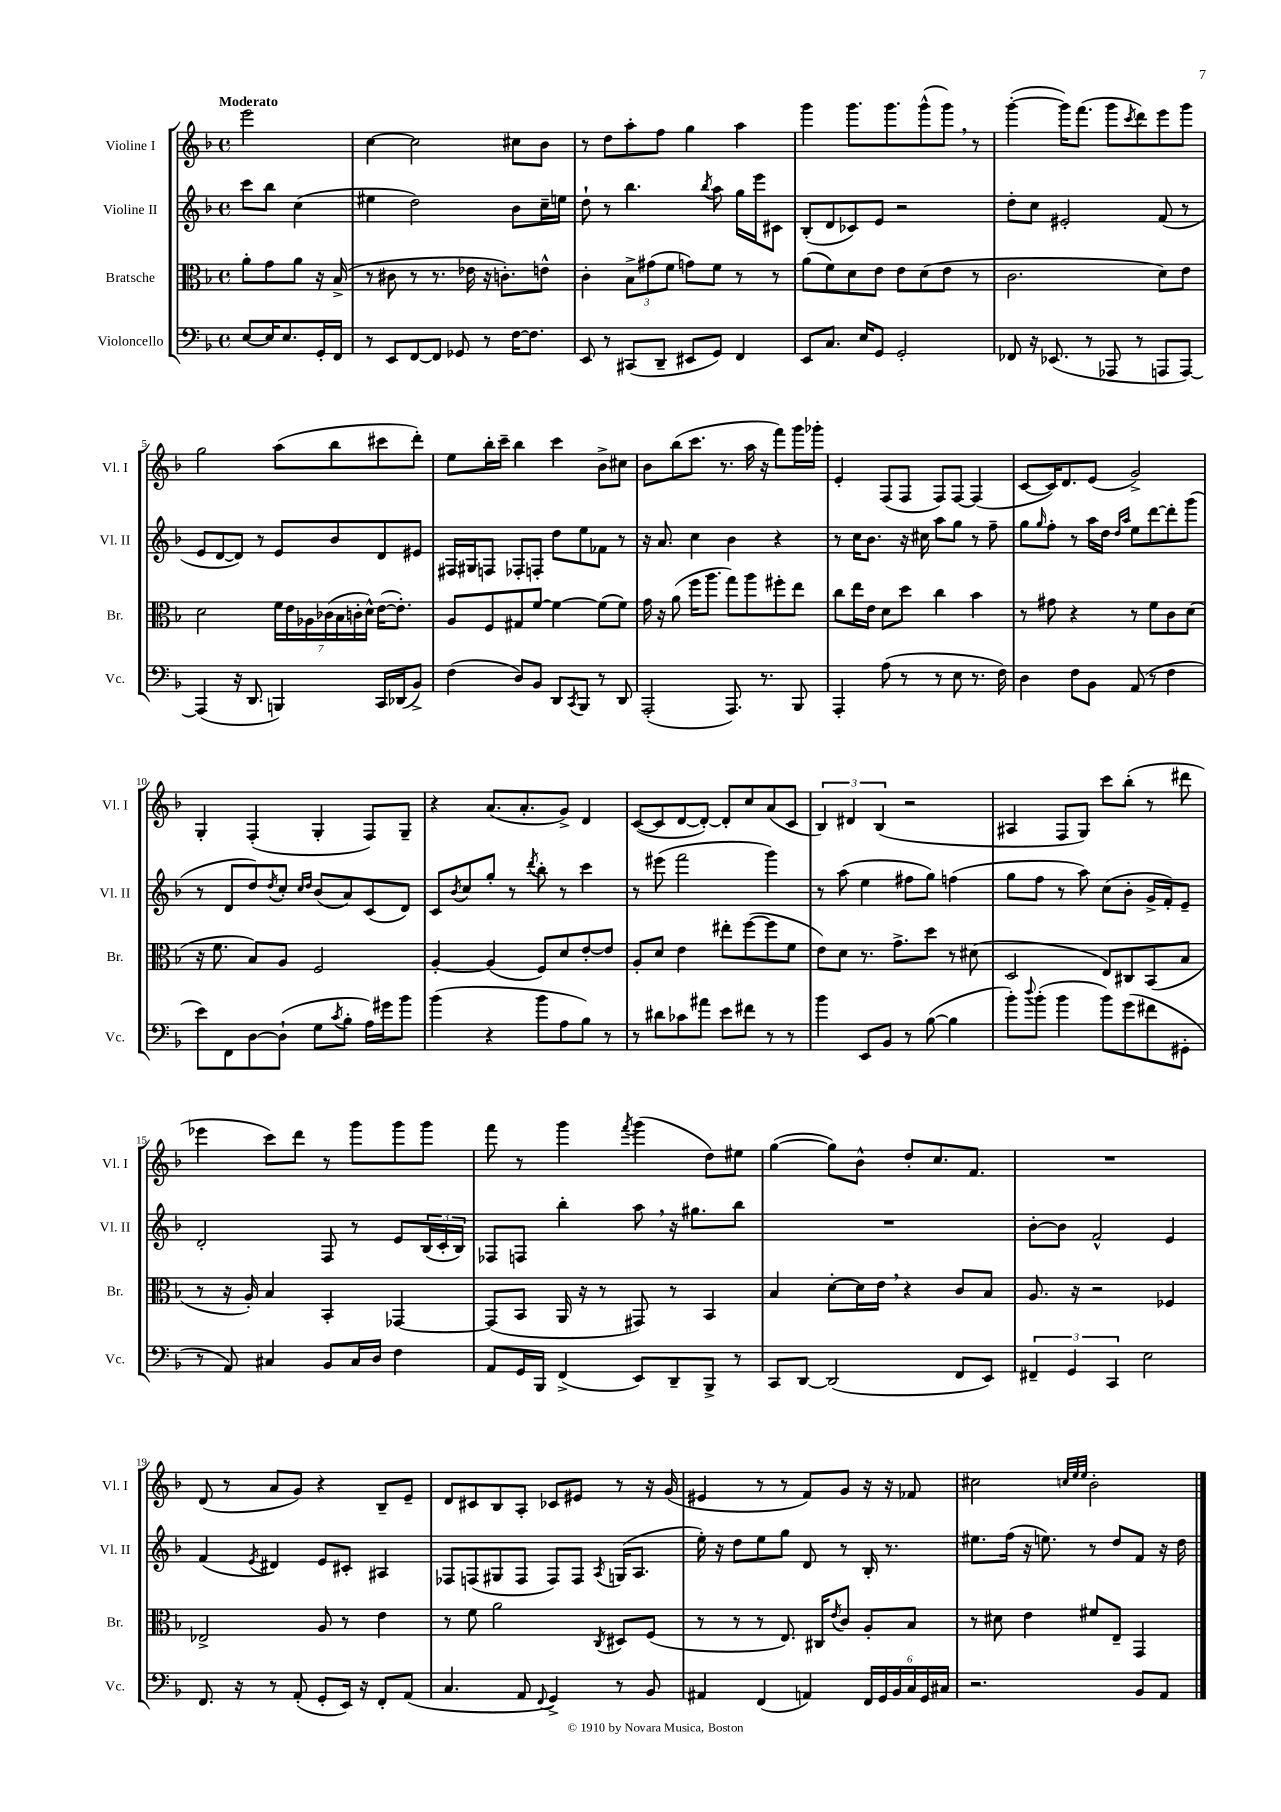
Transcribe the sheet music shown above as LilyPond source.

<<
\new StaffGroup <<
\new Staff = "s0" \with { instrumentName = "Violine I" shortInstrumentName = "Vl. I" } {
    \clef treble \key f \major \defaultTimeSignature \time 4/4 \partial 2 \tempo "Moderato"
    e'''2 |
    c''4~ c''2 cis''8 bes'8 |
    r8 d''8 a''8-. f''8 g''4 a''4 |
    g'''4 g'''8. g'''8. g'''8-^( g'''8) \breathe r8 |
    g'''4~-.( g'''16) f'''8.( g'''8 \acciaccatura { c'''8 } d'''8) e'''8 g'''8 |
    g''2 a''8( bes''8 cis'''8 d'''8-.) |
    e''8 bes''16-. c'''16-- bes''4 c'''4 bes'8-> cis''8 |
    bes'8 bes''8( c'''8. r8. a''16 r16 f'''8) g'''16 ges'''16-. |
    e'4-. f8( f8 f8) f8~ f4( |
    c'8~ c'16) d'8. e'8( g'2->) |
    g4-. f4-.( g4-. f8) g8-- |
    r4 a'8.( a'8.-. g'8->) d'4 |
    c'8~( c'8 d'8~ d'8~-.) d'8-. c''8 a'8( c'8 |
    \tuplet 3/2 { bes4) dis'4 bes4( } r2 |
    ais4 f8 g8) c'''8 bes''8-.( r8 dis'''8 |
    ees'''4 c'''8) d'''8 r8 g'''8 g'''8 g'''8 |
    f'''8 r8 g'''4 \acciaccatura { f'''8 } g'''4( d''8) eis''8 |
    g''4~( g''8) bes'8-^ d''8-. c''8. f'8. |
    R1 |
    d'8( r8 a'8 g'8) r4 bes8-- e'8-- |
    d'8 cis'8 bes8 a8-. ces'8 eis'8 r8 r16 g'16( |
    eis'4 r8 r8 f'8) g'8 r16 r16 fes'8 |
    cis''2 \grace { c''32 e''32 e''32 } bes'2-. \bar "|." |
}
\new Staff = "s1" \with { instrumentName = "Violine II" shortInstrumentName = "Vl. II" } {
    \clef treble \key f \major \defaultTimeSignature \time 4/4 \partial 2
    c'''8 bes''8 c''4( |
    eis''4 d''2) bes'8 c''16-- e''16 |
    d''8-! r8 bes''4. \acciaccatura { bes''8 } a''8 g''16 e'''16 cis'8 |
    bes8-.( d'8 ces'8) e'8 r2 |
    d''8-. c''8 eis'2-. f'8( r8 |
    e'8 d'8~ d'8) r8 e'8 bes'8 d'8 eis'8 |
    fis16 gis16 f8 fes8-. f8-. d''8 e''8 fes'8 r8 |
    r16 a'8. c''4 bes'4 r4 |
    r8 c''16 bes'8. r16 cis''16 a''8 g''8 r8 f''8-- |
    g''8 \grace { g''16 } f''8-. r8 a''16 d''16 \grace { d''16 a''16 } e''8 d'''8~ d'''8-. g'''8( |
    r8 d'8 d''8) \acciaccatura { d''8 } c''8-. \grace { c''16 d''16 } bes'8( a'8) c'8( d'8) |
    c'8 \acciaccatura { bes'8 } c''8 g''8-. r8 \acciaccatura { d'''8 } bes''8-. r8 c'''4 |
    r8 eis'''8( f'''2 g'''4) |
    r8 a''8( e''4 fis''8 g''8) f''4( |
    g''8 f''8 r8 a''8) c''8( bes'8-. g'16-> f'16-.) e'8-- |
    d'2-. f8 r8 e'8 \tuplet 3/2 { bes16( c'16-. bes16) } |
    fes8 f8 bes''4-. a''8 \breathe r16 gis''8. bes''8 |
    R1 |
    bes'8~-. bes'8 f'2-^ e'4 |
    f'4( \acciaccatura { e'8 } dis'4) e'8 cis'8-. ais4 |
    fes8 f8( gis8 f8 f8) f8 \acciaccatura { a8 } g16( a8. |
    e''16-.) r16 d''8 e''8 g''8 d'8 r8 bes16-. r8. |
    eis''8. f''16( r16 e''8.) r8 d''8 f'8 r16 d''16 \bar "|." |
}
\new Staff = "s2" \with { instrumentName = "Bratsche" shortInstrumentName = "Br." } {
    \clef alto \key f \major \defaultTimeSignature \time 4/4 \partial 2
    a'8-. g'8 a'8 r16 bes16->( |
    r8 cis'8 r8 r8. ees'16 r16 c'8.-.) e'8-^ |
    c'4-. \tuplet 3/2 { bes8-> gis'8( f'8 } g'8) f'8 r8 r8 |
    a'8( f'8) d'8 e'8 e'8 d'8( e'8 r8 |
    c'2. d'8) e'8 |
    d'2 \tuplet 7/4 { f'16 e'16 aes16 ces'16( bes16 c'16-. d'16-^) } e'16~( e'8.-.) |
    a8 f8 gis8 f'8~ f'4~ f'8( f'8) |
    g'16 r16 a'8( f''16 a''8. g''8) a''8 fis''8-. e''8 |
    c''8 e''16 e'16 d'8 d''8 c''4 bes'4 |
    r8 gis'8 r4 r8 f'8 c'8 d'8( |
    r16 f'8. bes8) a8 f2 |
    a4~-. a4( f8) d'8 e'8~-. e'8 |
    a8-. d'8 e'4 eis''8-. f''8~( f''8 f'8 |
    e'8) d'8 r8. g'8.-> d''8 r8 dis'8( |
    d2 e8) cis8 bes,8( bes8 |
    r8 r16 a16-.) bes4 bes,4-. ges,4~ |
    ges,8( bes,8 a,16 r16 r8 gis,8) r8 bes,4 |
    bes4 d'8~-. d'16 e'16 \breathe r4 c'8 bes8 |
    a8. r16 r2 fes4 |
    ees2-> a8 r8 e'4 |
    r8 f'8 a'2 \acciaccatura { c8 } dis8 f8( |
    r8 r8 r8 e8.) cis16 \acciaccatura { e'8 } c'8 a8-. bes8 |
    r8 dis'8 e'4 fis'8 e8-- g,4 \bar "|." |
}
\new Staff = "s3" \with { instrumentName = "Violoncello" shortInstrumentName = "Vc." } {
    \clef bass \key f \major \defaultTimeSignature \time 4/4 \partial 2
    e8~ e16 e8. g,16-. f,16 |
    r8 e,8 f,8~ f,8 ges,8 r8 f16~ f8. |
    e,8 r8 cis,8( d,8-- eis,8 g,8) f,4 |
    e,8 c8. e16 g,8 g,2-. |
    fes,8 r16 ees,8.( r8 aes,,8 r8 a,,8 a,,8~) |
    a,,4( r16 d,8. b,,4) c,16 des,16( bes,8->) |
    f4( d8) bes,8 d,8 \acciaccatura { c,8 } bes,,8 r8 d,8 |
    a,,2-.( a,,8.) r8. bes,,8 |
    a,,4-. a8( r8 r8 e8 r8. f16) |
    d4 f8 bes,8 a,8( r8 f4 |
    e'8) f,8 d8~ d8-!( g8 \acciaccatura { c'8 } bes8-. a16) gis'16 bes'8 |
    bes'4( r4 bes'8 a8 bes8) r8 |
    r8 dis'8 ces'8 ais'8 e'8 fis'8 r8 r8 |
    bes'4 e,8 bes,8 r8 bes8~( bes4 |
    bes'8-.) \appoggiatura { d''8 } bes'8-.( bes'4 bes'8) g'8( fis'8 gis,8-. |
    r8 a,8) cis4 bes,8 cis16 d16 f4 |
    a,8 g,16 bes,,16 f,4->( e,8) d,8-- bes,,8-> r8 |
    c,8 d,8~ d,2( f,8 e,8) |
    \tuplet 3/2 { fis,4-- g,4 c,4 } e2 |
    f,8. r16 r8 a,8-.( g,8-. e,16) r16 f,8-. a,8( |
    c4. a,8 \appoggiatura { f,8 } g,4->) r8 bes,8 |
    ais,4 f,4( a,4) \tuplet 6/4 { f,16 g,16 bes,16 c16 g,16 cis16 } |
    r2. bes,8 a,8 \bar "|." |
}
>>
>>
